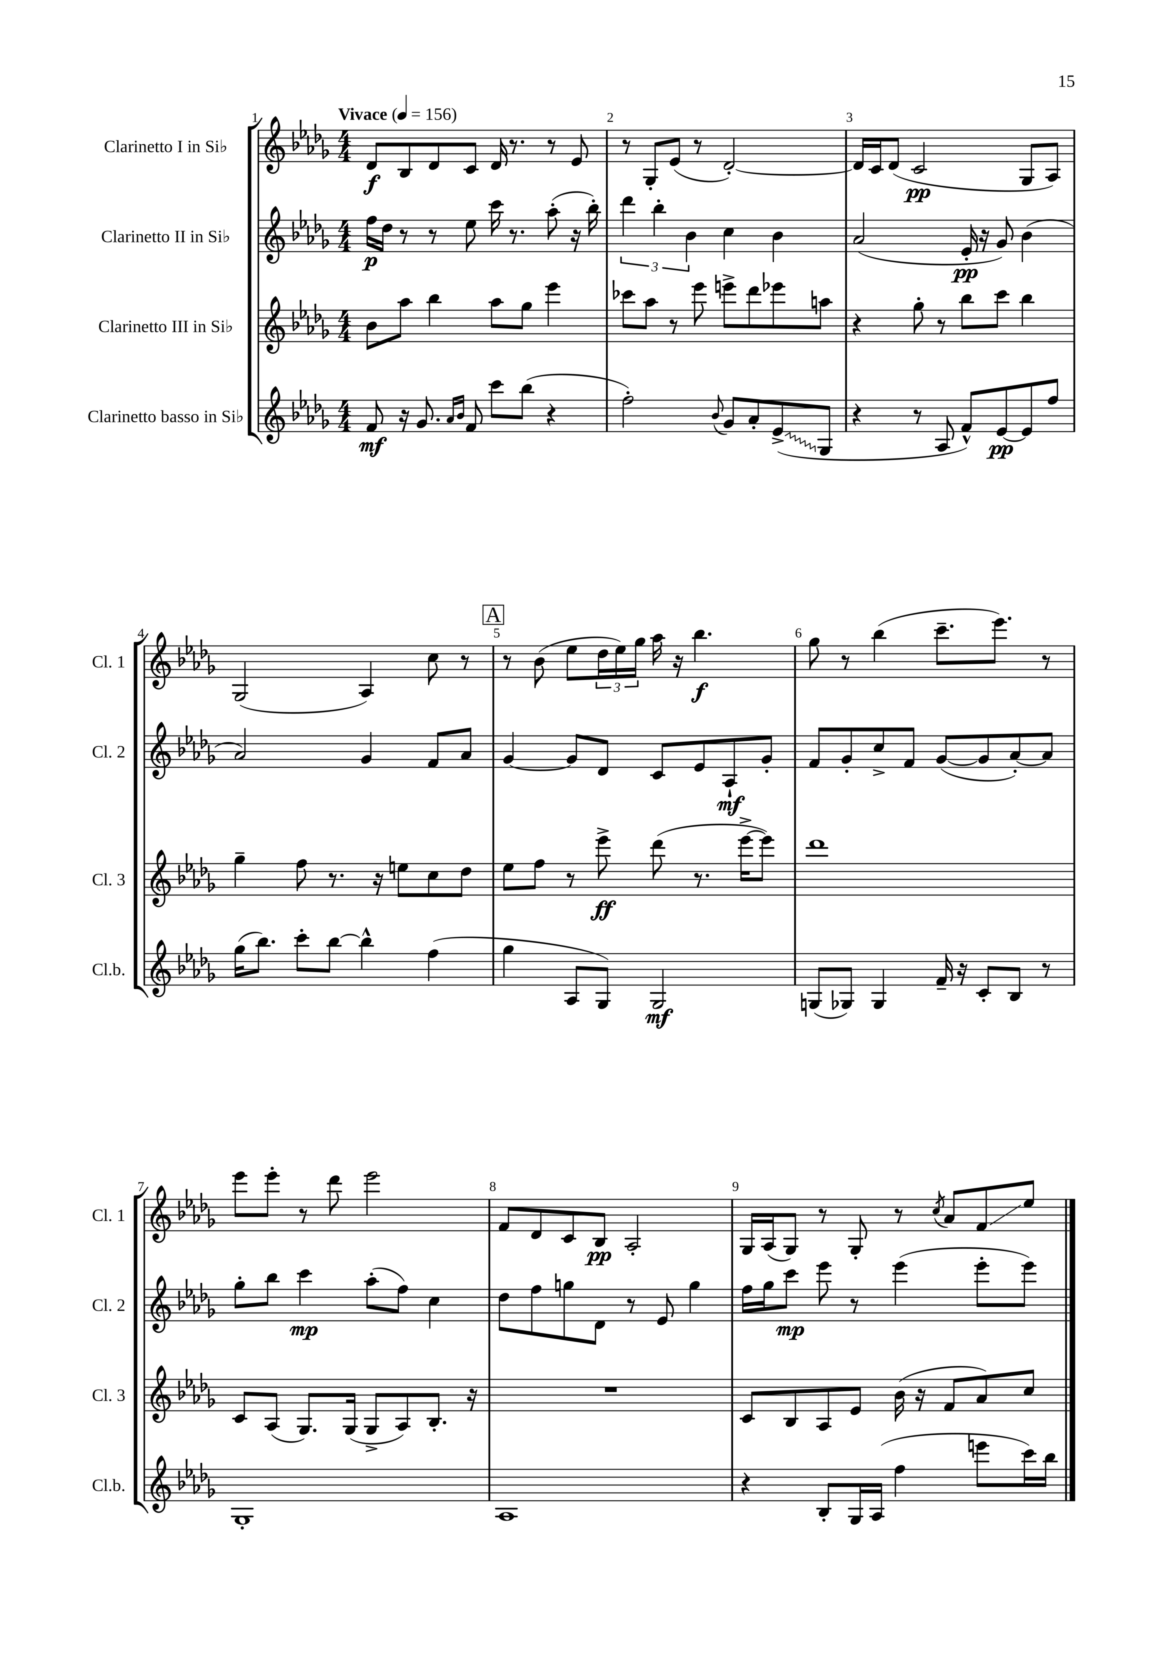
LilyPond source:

<<
\new StaffGroup <<
\new Staff = "s0" \with { instrumentName = "Clarinetto I in Sib" shortInstrumentName = "Cl. 1" } {
    \clef treble \key des \major \numericTimeSignature \time 4/4 \tempo "Vivace" 4 = 156
    des'8\f bes8 des'8 c'8 des'16 r8. r8 ees'8 |
    r8 ges8-. ees'8( r8 des'2~-.) |
    des'16 c'16 des'8( c'2\pp ges8 aes8) |
    ges2( aes4) c''8 r8 |
    \mark \markup { \box "A" } r8 bes'8( ees''8 \tuplet 3/2 { des''16 ees''16) ges''16 } aes''16 r16 bes''4.\f |
    ges''8 r8 bes''4( c'''8.-- ees'''8.) r8 |
    ees'''8 ees'''8-. r8 des'''8 ees'''2 |
    f'8 des'8 c'8 bes8\pp aes2-. |
    ges16 aes16( ges8) r8 ges8-. r8 \acciaccatura { c''8 } aes'8 f'8\glissando ees''8 \bar "|." |
}
\new Staff = "s1" \with { instrumentName = "Clarinetto II in Sib" shortInstrumentName = "Cl. 2" } {
    \clef treble \key des \major \numericTimeSignature \time 4/4
    f''16\p des''16 r8 r8 ees''8 c'''16 r8. aes''8-.( r16 bes''16-.) |
    \tuplet 3/2 { des'''4 bes''4-. bes'4 } c''4 bes'4 |
    aes'2( ees'16-.\pp r16 ges'8) bes'4( |
    aes'2) ges'4 f'8 aes'8 |
    \mark \markup { \box "A" } ges'4~ ges'8 des'8 c'8 ees'8 aes8-!\mf ges'8-. |
    f'8 ges'8-. c''8-> f'8 ges'8~( ges'8 aes'8~-.) aes'8 |
    ges''8-. bes''8 c'''4\mp aes''8-.( f''8) c''4 |
    des''8 f''8 g''8 des'8 r8 ees'8 g''4 |
    f''16 ges''16 c'''8\mp ees'''8 r8 ees'''4( ees'''8-. ees'''8) \bar "|." |
}
\new Staff = "s2" \with { instrumentName = "Clarinetto III in Sib" shortInstrumentName = "Cl. 3" } {
    \clef treble \key des \major \numericTimeSignature \time 4/4
    bes'8 aes''8 bes''4 aes''8 ges''8 ees'''4 |
    ces'''8 aes''8 r8 ees'''8 e'''8-> des'''8 ees'''8 a''8 |
    r4 ges''8-. r8 bes''8 c'''8 bes''4 |
    ges''4-- f''8 r8. r16 e''8 c''8 des''8 |
    \mark \markup { \box "A" } ees''8 f''8 r8 ees'''8->\ff des'''8( r8. ees'''16~-> ees'''8) |
    des'''1 |
    c'8 aes8( ges8.) ges16( ges8-> aes8) bes8.-. r16 |
    R1 |
    c'8 bes8 aes8 ees'8 bes'16( r16 f'8 aes'8) c''8 \bar "|." |
}
\new Staff = "s3" \with { instrumentName = "Clarinetto basso in Sib" shortInstrumentName = "Cl.b." } {
    \clef treble \key des \major \numericTimeSignature \time 4/4
    f'8\mf r16 ges'8. \grace { aes'16 bes'16 } f'8 c'''8 bes''8( r4 |
    f''2-.) \appoggiatura { bes'8 } ges'8 aes'8-. \once \override Glissando.style = #'zigzag ees'8->\glissando( ges8 |
    r4 r8 aes8 f'8-^) ees'8~\pp ees'8 f''8 |
    ges''16( bes''8.) c'''8-. bes''8~ bes''4-^ f''4( |
    \mark \markup { \box "A" } ges''4 aes8 ges8) ges2\mf |
    g8( ges8) ges4 f'16-- r16 c'8-. bes8 r8 |
    ges1-. |
    aes1 |
    r4 bes8-. ges16 aes16( f''4 e'''8 c'''16) bes''16 \bar "|." |
}
>>
>>
\layout { \context { \Score \override BarNumber.break-visibility = ##(#f #t #t) barNumberVisibility = #all-bar-numbers-visible } }
